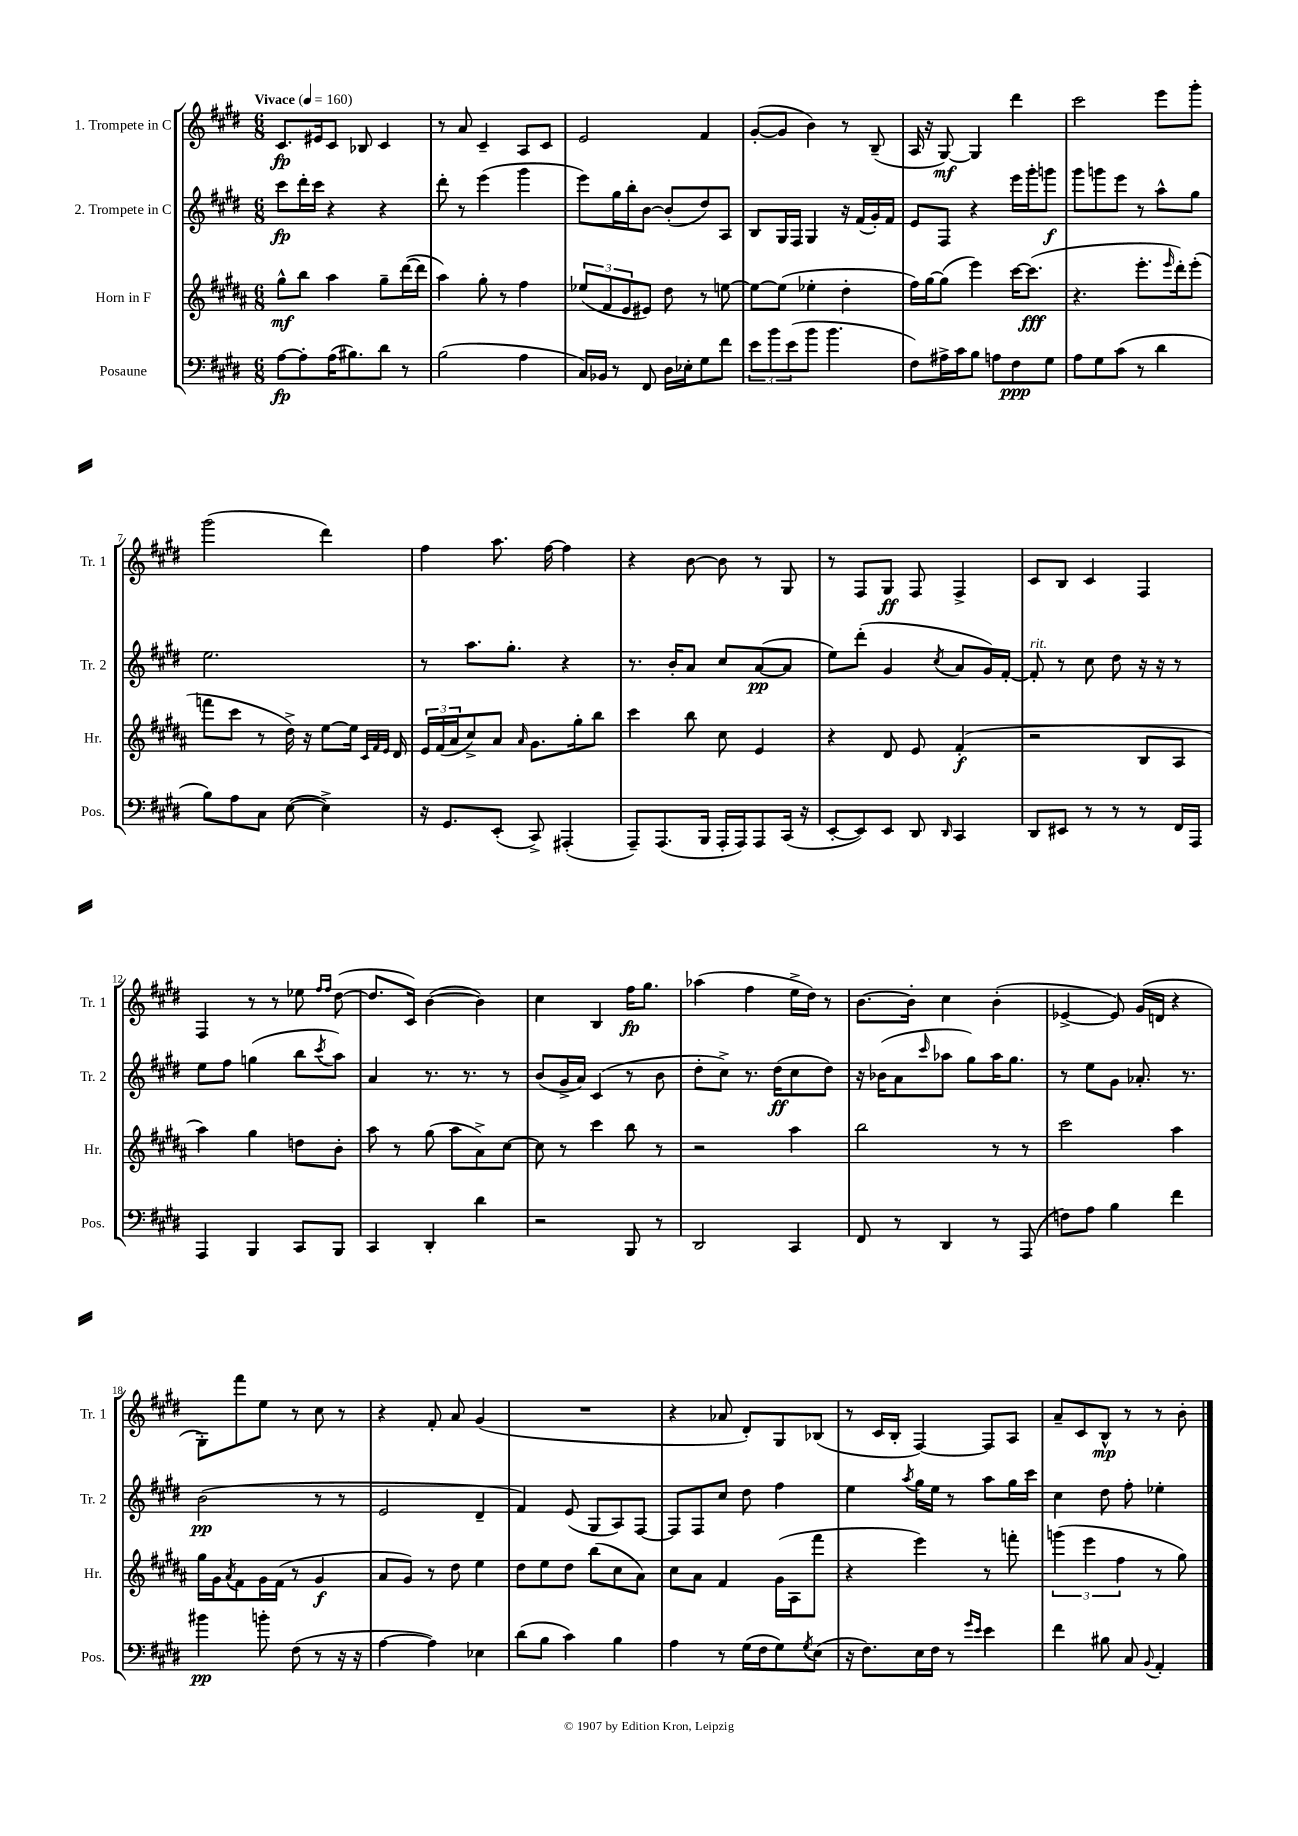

**kern	**kern	**kern	**kern
*staff4	*staff3	*staff2	*staff1
*clefF4	*clefG2	*clefG2	*clefG2
*k[f#c#g#d#]	*k[f#c#g#d#a#]	*k[f#c#g#d#]	*k[f#c#g#d#]
*M6/8	*M6/8	*M6/8	*M6/8
*MM160	*MM160	*MM160	*MM160
[8A\L	8gg#^^\L	8ccc#\L	8.c#/L
8A'\]	8bb\J	16ddd#'\L	.
.	.	16ccc#\JJ	16e#/k
(16A\K	4aa#\	4r	8c#/J
8.B#\)	.	.	.
.	.	.	8B-/
8d#\J	8gg#~\L	4r	4c#/
8r	([16ddd#\L	.	.
.	16ddd#\]JJ	.	.
=	=	=	=
(2B\	4aa#\)	8ddd#'\	8r
.	.	8r	8a/
.	8gg#'\	(4eee\	4c#~/
.	8r	.	.
4A\	4ff#\	4ggg#\	8A/L
.	.	.	8c#/J
=	=	=	=
16C#/LL)	(12ee-/L	8eee\L)	2e/
16BB-/JJ	.	.	.
.	12f#/	.	.
8r	.	16gg#\L	.
.	12e/	.	.
.	.	16bb'\J	.
8FF#/	8e#/J)	[8b\J	.
16D#\LL	8dd#\	(8b'/]L	.
16E-'\J	.	.	.
8G#\	8r	8dd#/)	4f#/
8f#\J	[8ee\	8A/J	.
=	=	=	=
12e\L	8ee\_L	8B/L	([8g#'/L
12b\	.	.	.
.	(8ee\]J	16G#/L	8g#/]J
(12e\	.	.	.
.	.	16F#/JJ	.
8b\J	4ee-'\	4G#/	4b\)
4.b\	.	.	.
.	4dd#'\	16r	8r
.	.	(16f#/LL	.
.	.	16g#'/)	(8B~/
.	.	16f#/JJ	.
=	=	=	=
8F#\L)	16ff#\LL)	8e/L	16A/
.	[16gg#\J	.	16r
16A#^\L	(8gg#\]J	8F#/J	[8G#/)
16c#\J	.	.	.
8B\J	4eee\)	4r	4G#/]
8A\L	.	.	.
8F#\	[16ccc#\LK	16eee\LL	4ddd#\
.	(8.ccc#\]J	16ggg#'\J	.
8G#\J	.	8ggg\J	.
=	=	=	=
8A\L	4.r	8ggg#\L	2ccc#\
8G#\	.	8ggg\	.
(8c#\J	.	8eee\J	.
8r	8.eee'\L	8r	.
4d#\	.	8aa^^\L	8eee\L
.	16qqeee/	.	.
.	16ddd#'\k)	.	.
.	(8eee'\J	8gg#\J	8ggg#'\J
=	=	=	=
8B\L)	8fff\L	2.ee\	(2ggg#\
8A\	8ccc#\J	.	.
8C#\J	8r	.	.
([8E\	16dd#^\)	.	.
.	16r	.	.
4E^\])	[8ee\L	.	4ddd#\)
.	16ee\]Jk	.	.
.	32qqc#/LLL	.	.
.	32qqf#/	.	.
.	32qqe/JJJ	.	.
.	16d#/	.	.
=	=	=	=
16r	24e/LL	8r	4ff#\
.	(24f#/	.	.
8.GG#/L	.	.	.
.	24a#/J	.	.
.	8cc#^/)	8.aa\L	.
(8EE'/J	8a#/J	.	8.aa\
.	.	8.gg#'\J	.
.	16qqa#/	.	.
8CC#^/)	8.g#\L	.	.
.	.	.	[16ff#\
(4AAA#'/	.	4r	4ff#\]
.	16gg#'\k	.	.
.	8bb\J	.	.
=	=	=	=
8AAA~/L)	4ccc#\	8.r	4r
(8.AAA/	.	.	.
.	.	16b'/LK	.
.	8bb\	8a/J	[8b\
16BBB/Jk	.	.	.
16AAA'/LL	8cc#\	8cc#/L	8b\]
16AAA/J)	.	.	.
8AAA/	4e/	([8a/	8r
(16CC#/Jk	.	8a/]J	8G#/
16r	.	.	.
=	=	=	=
[8EE'/L	4r	8ee\L)	8r
8EE/])	.	(8ddd#'\J	8F#/L
8EE/J	8d#/	4g#/	8G#/J
8DD#/	8e/	.	8F#/
16qqDD#/	.	8qcc#/	.
4CC#/	(4f#'/	8a/L	4F#^/
.	.	16g#/L)	.
.	.	[16f#'/JJ	.
=	=	=	=
8DD#/L	2r	8f#'/]	8c#/L
8EE#/J	.	8r	8B/J
8r	.	8cc#\	4c#/
8r	.	8dd#\	.
8r	8B/L	16r	4F#/
.	.	16r	.
16FF#/LL	8A#/J	8r	.
16AAA/JJ	.	.	.
=	=	=	=
4AAA/	4aa#\)	8ee\L	4F#/
.	.	8ff#\J	.
4BBB/	4gg#\	(4gg\	8r
.	.	.	8r
8CC#/L	8dd\L	8bb\L	8ee-\
.	.	.	16qqff#/LL
.	.	8qccc#/	16qqff#/JJ
8BBB/J	8b'\J	8aa\J)	([8dd#\
=	=	=	=
4CC#/	8aa#\	4a/	8.dd#/]L
.	8r	.	.
.	.	.	16c#/Jk)
4DD#'/	(8gg#\	8.r	([4b\
.	8aa#\L	.	.
.	.	8.r	.
4d#\	8a#^\)	.	4b\])
.	[8cc#\J	8r	.
=	=	=	=
2r	8cc#\]	(8b/L	4cc#\
.	8r	16g#^/L	.
.	.	16a/JJ)	.
.	4ccc#\	(4c#/	4B/
8BBB/	8bb\	8r	16ff#\LK
.	.	.	8.gg#\J
8r	8r	8b\	.
=	=	=	=
2DD#/	2r	8dd#'\L	(4aa-\
.	.	8cc#^\J)	.
.	.	8.r	4ff#\
.	.	(16dd#\LK	.
4CC#/	4aa#\	8cc#\	16ee^\LL
.	.	.	16dd#\JJ)
.	.	8dd#\J)	8r
=	=	=	=
8FF#/	2bb\	16r	[8.b\L
.	.	(16b-\LK	.
8r	.	8a\	.
.	.	.	16b'\]Jk
.	.	16qqccc#/	.
4DD#/	.	8aa-\J	4cc#\
.	.	8gg#\L)	.
8r	8r	16aa-\K	(4b'\
.	.	8.gg#\J	.
(8AAA/	8r	.	.
=	=	=	=
8F\L)	2ccc#\	8r	[4e-^/
8A\J	.	8ee\L	.
4B\	.	8g#\J	8e-/])
.	.	8.a-'/	(16g#/LL
.	.	.	16d/JJ
4f#\	4aa#\	.	4r
.	.	8.r	.
=	=	=	=
4b#\	16gg#\LL	(2b\	8G#'\L)
.	16g#\J	.	.
.	8qa#/	.	.
.	8f#\	.	8fff#\
8b'\	16g#\L	.	8ee\J
.	(16f#\JJ	.	.
(8F#\	8r	.	8r
8r	4g#/	8r	8cc#\
16r	.	8r	8r
16r	.	.	.
=	=	=	=
[4A\	8a#/L	2e/	4r
.	8g#/J)	.	.
4A\])	8r	.	8f#'/
.	8dd#\	.	8a/
4E-\	4ee\	4d#~/	(4g#/
=	=	=	=
(8d#\L	8dd#\L	4f#/)	2.r
8B\J	8ee\	.	.
4c#\)	8dd#\J	(8e/	.
.	(8bb\L	8G#/L	.
4B\	8cc#\	8A/)	.
.	8a#\J)	[8F#/J	.
=	=	=	=
4A\	8cc#\L	8F#/]L	4r
.	8a#\J	8F#/	.
8r	4f#/	8cc#/J	8a-/
(16G#\LL	.	8dd#\	8d#'/L)
16F#\J	.	.	.
8G#\)	(16g#\LL	4ff#\	8G#/
.	16A#\J	.	.
8qG#/	.	.	.
(8E\J	8fff#\J	.	(8B-/J
=	=	=	=
16r	4r	4ee\	8r
8.F#\L)	.	.	.
.	.	.	16c#/LL
.	.	.	16B'/JJ
.	.	8qaa/	.
16E\L	4eee\)	16gg#\LL	[4F#/)
16F#\JJ	.	16ee\JJ	.
8r	.	8r	.
16qqg#/LL	.	.	.
16qqe/JJ	.	.	.
4e\	8r	8aa\L	8F#/]L
.	8fff'\	16gg#\L	8A/J
.	.	16ccc#\JJ	.
=	=	=	=
4f#\	(6ggg\	4cc#\	8a~/L
.	.	.	8c#/
.	6eee\	.	.
8B#\	.	8dd#\	8B^^/J
.	6ff#\	.	.
8C#/	.	8ff#'\	8r
8qqBB/	.	.	.
4AA'/	8r	4ee-'\	8r
.	8gg#\)	.	8b'\
==	==	==	==
*-	*-	*-	*-
